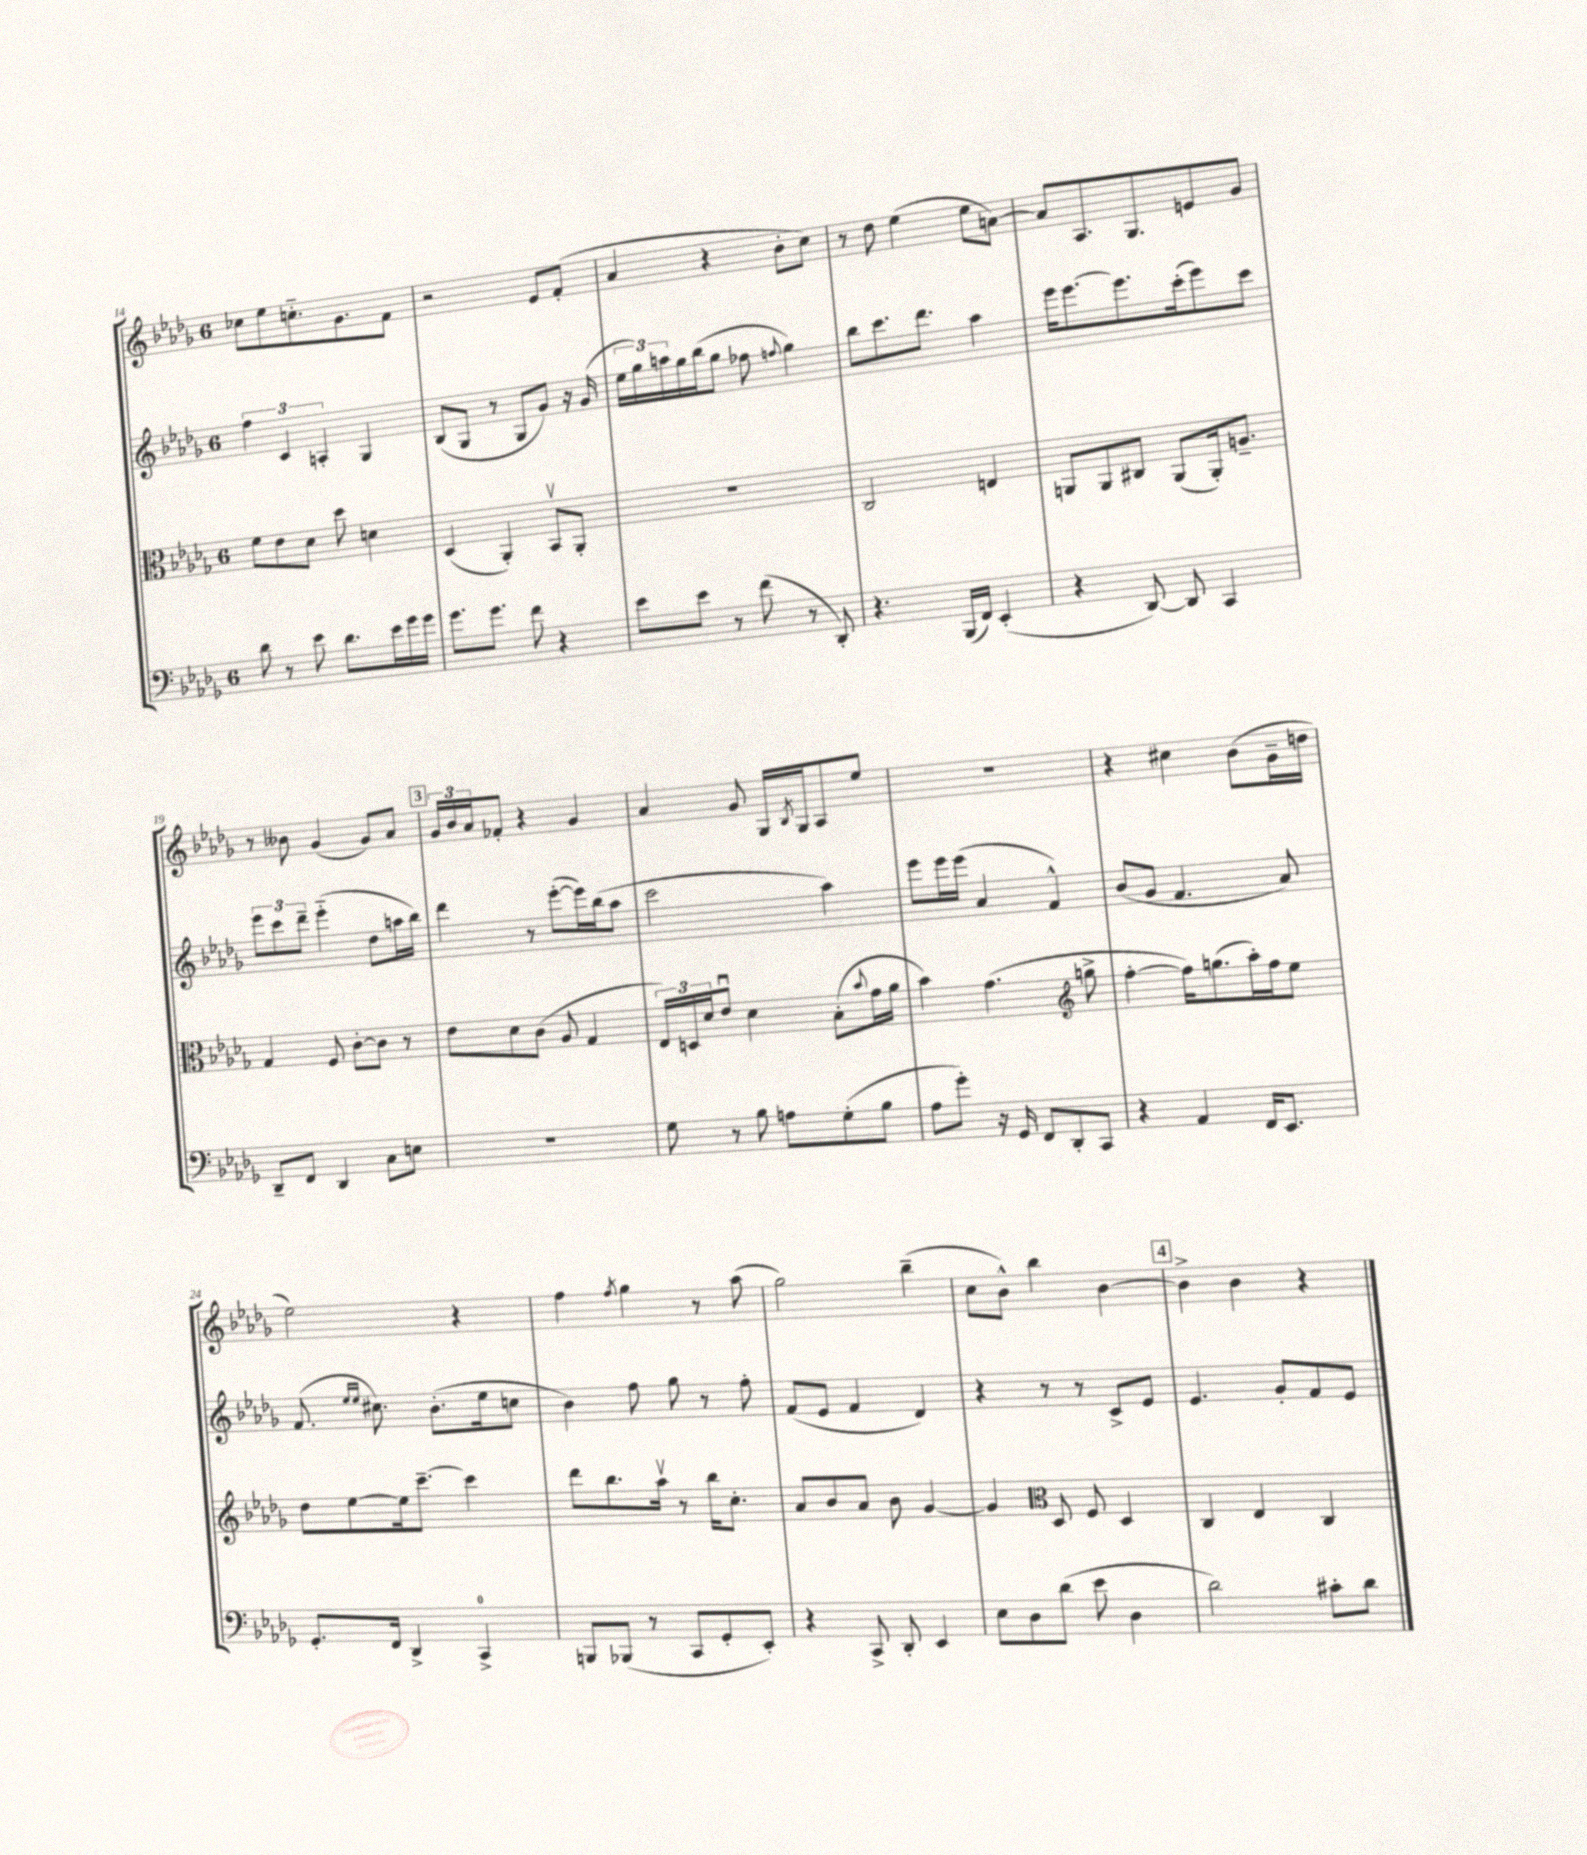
<<
\new StaffGroup <<
\new Staff = "s0" {
    \clef treble \key des \major \once \override Staff.TimeSignature.style = #'single-digit \time 6/8
    ces''8 ees''8 c''8.-_ ges'8. f'8 |
    r2 ees'8 f'8-.( |
    aes'4 r4 bes'8-. c''8) |
    r8 des''8 ees''4( ees''8 a'8~) |
    a'8 aes8. ges8. e'8 ges'8 |
    r8 beses'8 ges'4( ges'8) aes'8 |
    \mark \markup { \box "3" } \tuplet 3/2 { ges'16 bes'16 aes'16 } fes'8-. r4 ges'4 |
    aes'4 ges'8 ges16 \acciaccatura { bes8 } ges16 aes8 ees''8 |
    R2. |
    r4 cis''4 bes'8( ges'16-- d''16 |
    ees''2) r4 |
    f''4 \acciaccatura { f''8 } ges''4 r8 aes''8( |
    ges''2) bes''4--( |
    c''8 bes'8-^) bes''4 bes'4~ |
    \mark \markup { \box "4" } bes'4-> bes'4 r4 \bar "|." |
}
\new Staff = "s1" {
    \clef treble \key des \major \once \override Staff.TimeSignature.style = #'single-digit \time 6/8
    \tuplet 3/2 { f''4 c'4 a4-. } ges4 |
    bes8( ges8 r8 ges8 ges'8) r16 ges'16( |
    \tuplet 3/2 { ees''16 ges''16) a''16 } ges''16 bes''16( ges''8 fes''8 \appoggiatura { f''8 } ges''4) |
    bes''8 c'''8. des'''8. aes''4 |
    ees'''16 ees'''8.~ ees'''8. c'''16-.( ees'''8) c'''8 |
    \tuplet 3/2 { ees'''8 c'''8 des'''8-- } ees'''4-_( des''8 a''16 bes''16) |
    \mark \markup { \box "3" } des'''4 r8 ees'''8~-.( ees'''16) bes''16( aes''8 |
    c'''2 aes''4) |
    ees'''8 ees'''16 ees'''16( aes'4 f'4-^) |
    bes'8( ges'8 f'4. aes'8) |
    f'8.( \grace { ees''16 ees''16 } cis''8.) bes'8.-.( ees''16 c''8 |
    bes'4) f''8 ges''8 r8 f''8-. |
    f'8( ees'8 f'4 des'4) |
    r4 r8 r8 c'8-> ees'8 |
    \mark \markup { \box "4" } ees'4. ges'8-. f'8 ees'8 \bar "|." |
}
\new Staff = "s2" {
    \clef alto \key des \major \once \override Staff.TimeSignature.style = #'single-digit \time 6/8
    f'8 ees'8 des'8 des''8 d'4 |
    des4( aes,4-.) bes,8\upbow aes,8-. |
    R2. |
    c2 e4 |
    a,8 a,8 cis8 a,8( a,16-.) a8.-- |
    ges4 f8 c'8~-. c'8 r8 |
    \mark \markup { \box "3" } ees'8 des'8 c'8( aes8 ges4 |
    \tuplet 3/2 { ees16) d16 des'16 } ees'8\downbow des'4 bes8-.( \appoggiatura { bes'8 } ges'16 aes'16 |
    bes'4) ges'4.( \clef treble g''8-> |
    f''4~-. f''16) g''8.( aes''16-.) f''16 ees''8 |
    des''8 ees''8~ ees''16 c'''8.~-- c'''4 |
    des'''8 bes''8. aes''16\upbow r8 bes''16 c''8.-. |
    aes'8 bes'8 aes'8 bes'8 ges'4~ |
    ges'4 \clef alto des8 f8 des4 |
    \mark \markup { \box "4" } c4 ees4 c4 \bar "|." |
}
\new Staff = "s3" {
    \clef bass \key des \major \once \override Staff.TimeSignature.style = #'single-digit \time 6/8
    des'8 r8 ees'8 des'8. ees'16 ges'16 ges'16 |
    ges'8. ges'8. f'8 r4 |
    ees'8 ees'8 r8 f'8( r8 des,8-.) |
    r4. bes,,16( f,16) ees,4-.( |
    r4 des,8~) des,8 c,4 |
    des,8-- f,8 des,4 c8 e8 |
    \mark \markup { \box "3" } R2. |
    ges8 r8 bes8 a8 ges8-.( bes8 |
    aes8 ges'8-.) r16 ges,16 f,8 des,8-. c,8 |
    r4 aes,4 f,16 ees,8. |
    ges,8.-. f,16 des,4-> c,4-0-> |
    b,,8 bes,,8( r8 c,8 ges,8-. ees,8-.) |
    r4 c,8-> des,8-. ees,4 |
    ees8 des8 des'8( ees'8 des4 |
    \mark \markup { \box "4" } des'2) cis'8-. des'8 \bar "|." |
}
>>
>>
\layout { \context { \Score currentBarNumber = #14 } }
